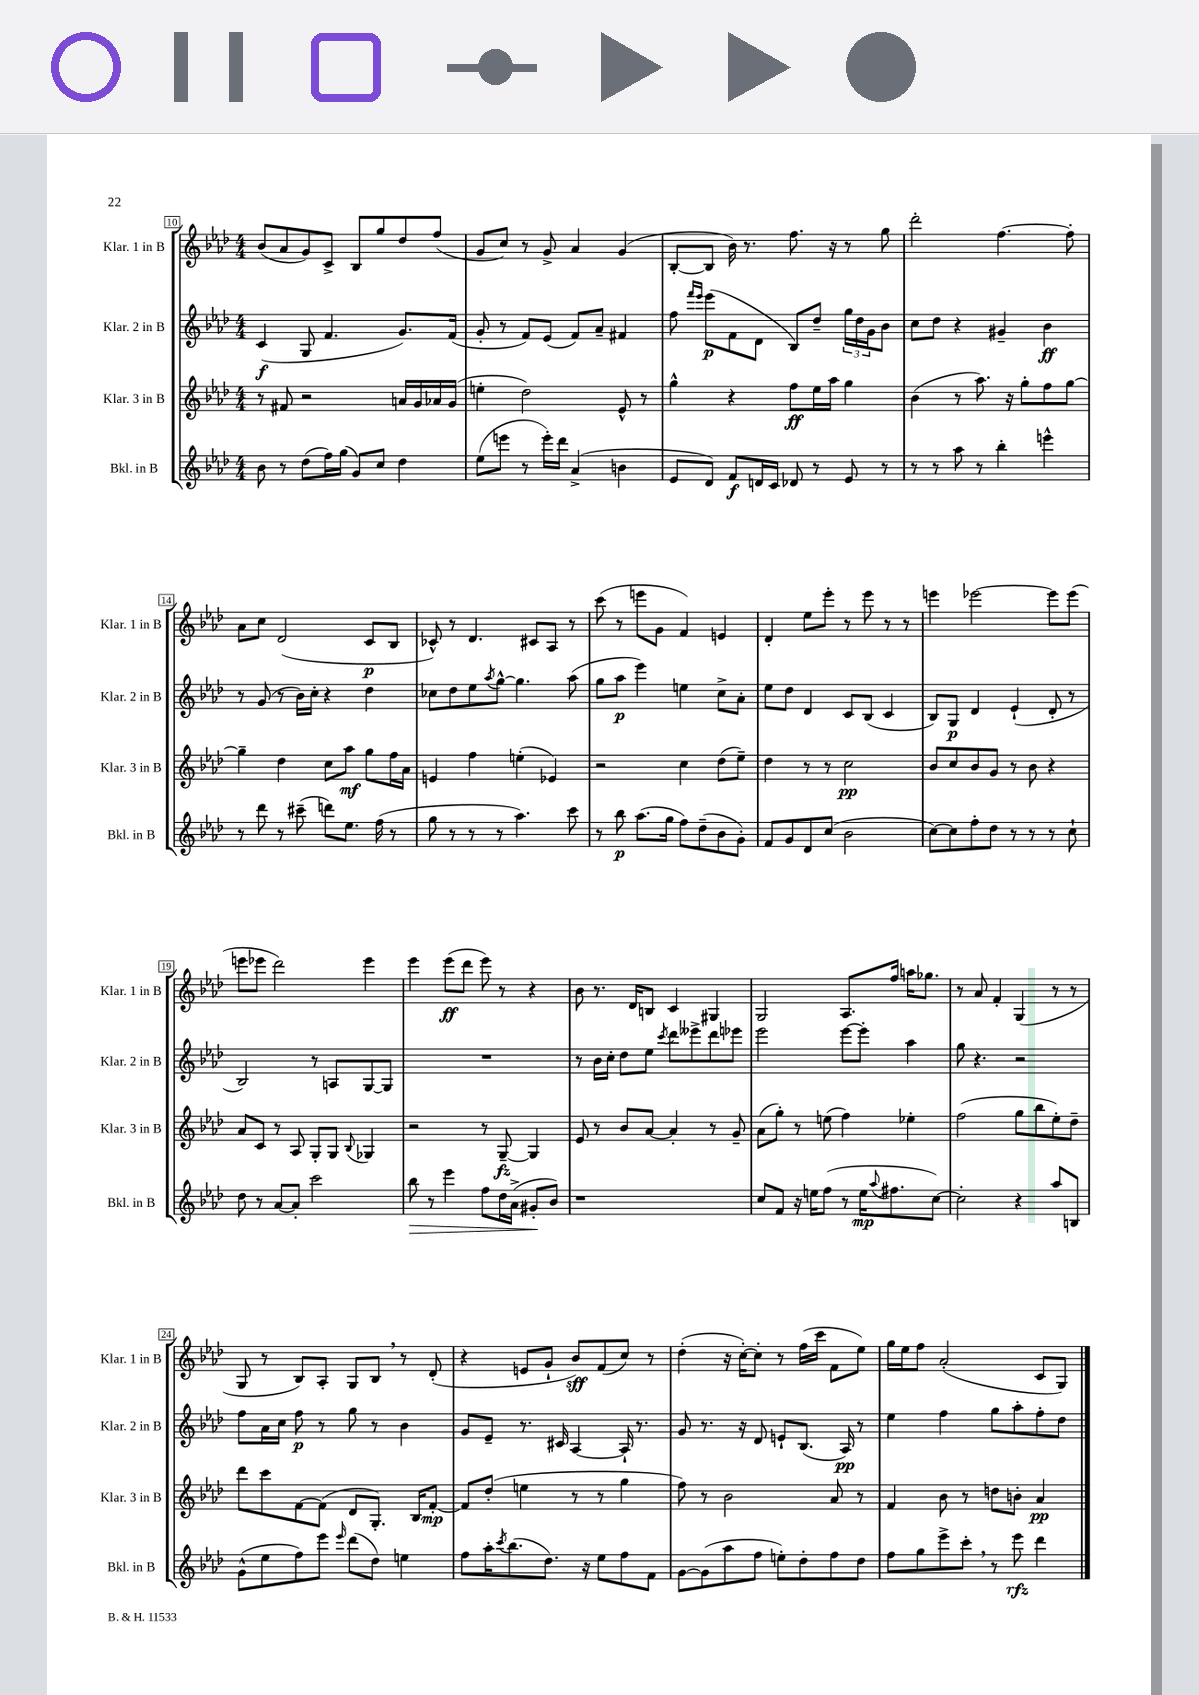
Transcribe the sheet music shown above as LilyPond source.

<<
\new StaffGroup <<
\new Staff = "s0" \with { instrumentName = "Klar. 1 in B" shortInstrumentName = "Klar. 1 in B" } {
    \clef treble \key aes \major \numericTimeSignature \time 4/4
    bes'8( aes'8 g'8) c'8-> bes8 g''8 des''8 f''8( |
    g'8 c''8) r8 g'8-> aes'4 g'4( |
    bes8~-. bes8 bes'16) r8. f''8. r16 r8 g''8 |
    des'''2-. f''4.~ f''8-. |
    aes'8 c''8 des'2( c'8\p bes8 |
    ces'8-^) r8 des'4. cis'8 aes8 r8 |
    c'''8( r8 e'''8 g'8 f'4) e'4 |
    des'4-. ees''8 ees'''8-. r8 ees'''8 r8 r8 |
    e'''4 ees'''2~ ees'''8 ees'''8( |
    e'''8 ees'''8 des'''2) ees'''4 |
    ees'''4 ees'''8\ff( des'''8 ees'''8) r8 r4 |
    bes'8 r8. des'16 b8 c'4 gis4 |
    g2 aes8. f''16 a''16 ges''8. |
    r8 aes'8 f'4-. g4( r8 r8 |
    g8 r8 bes8) aes8-. g8 bes8 \breathe r8 des'8-.( |
    r4 e'8 g'8-! bes'8\sff) f'8( c''8) r8 |
    des''4-.( r16 c''16~-.) c''8-. r8 f''16( c'''16 f'8 ees''8) |
    g''16 ees''16 f''8 aes'2-.( c'8 g8) \bar "|." |
}
\new Staff = "s1" \with { instrumentName = "Klar. 2 in B" shortInstrumentName = "Klar. 2 in B" } {
    \clef treble \key aes \major \numericTimeSignature \time 4/4
    c'4\f( g8 f'4. g'8.) f'16( |
    g'8-. r8 f'8) ees'8( f'8) aes'8-- fis'4 |
    f''8 \grace { f'''16 ees'''16 } ees'''8\p( f'8 des'8 bes8) des''8-- \tuplet 3/2 { g''16 des''16 g'16 } bes'8 |
    c''8 des''8 r4 gis'4-- bes'4\ff |
    r8 g'8( r8 bes'16) c''16-. r4 des''4 |
    ces''8 des''8 ees''8 \acciaccatura { aes''8 } g''8~-^ g''4. aes''8( |
    g''8 aes''8\p ees'''4) e''4 c''8-> aes'8-. |
    ees''8 des''8 des'4 c'8 bes8( c'4 |
    bes8) g8\p des'4 ees'4-!( des'8-. r8 |
    bes2) r8 a8 g8~ g8 |
    R1 |
    r8 bes'16 c''16-. des''8 ees''8 \acciaccatura { c'''8 } des'''8 eeses'''8-> des'''8 ees'''8 |
    ees'''2 ees'''8~ ees'''8-. aes''4 |
    g''8 r4. r2 |
    f''8 aes'16 c''16 f''8\p r8 g''8 r8 bes'4 |
    g'8 ees'8-- r8. cis'16 aes4~ aes16-! r8. |
    g'8 r8. r16 des'8 e'8-! bes8.( aes16\pp) r8 |
    ees''4 f''4 g''8 aes''8-. f''8-. des''8 \bar "|." |
}
\new Staff = "s2" \with { instrumentName = "Klar. 3 in B" shortInstrumentName = "Klar. 3 in B" } {
    \clef treble \key aes \major \numericTimeSignature \time 4/4
    r8 fis'8 r2 a'16 g'16 aes'16 g'16( |
    e''4-. des''2) ees'8-^ r8 |
    g''4-^ r4 f''8\ff ees''16 aes''16 g''4 |
    bes'4( r8 aes''8.) r16 g''8-. f''8 g''8~ |
    g''4-- des''4 c''8 aes''8\mf g''8 f''16 aes'16 |
    e'4 f''4 e''4-.( ees'4) |
    r2 c''4 des''8( ees''8--) |
    des''4 r8 r8 c''2\pp |
    bes'8 c''8 bes'8 g'8 r8 bes'8 r4 |
    aes'8 c'8 r8 aes8 g8-. g8 \appoggiatura { bes8 } ges4 |
    r2 r8 g8~--\fz g4 |
    ees'8 r8 bes'8 aes'8~ aes'4-. r8 g'8-- |
    aes'8( g''8-.) r8 e''8( f''4) ees''4-. |
    f''2( g''8 bes''8 ees''8-.) des''8-- |
    des'''8 c'''8 f'8~ f'8( des'8 g8.-.) bes16 f'8~-.\mp |
    f'8 des''8-.( e''4 r8 r8 g''4 |
    f''8) r8 bes'2 aes'8 r8 |
    f'4 bes'8 r8 d''8 b'8-. aes'4\pp \bar "|." |
}
\new Staff = "s3" \with { instrumentName = "Bkl. in B" shortInstrumentName = "Bkl. in B" } {
    \clef treble \key aes \major \numericTimeSignature \time 4/4
    bes'8 r8 des''8( f''16) g''16( g'8) c''8 des''4 |
    ees''8( e'''8 r8 e'''16-.) des'''16 aes'4->( b'4 |
    ees'8 des'8) f'8\f d'16 c'16 des'8 r8 ees'8 r8 |
    r8 r8 aes''8 r8 bes''4-. e'''4-^ |
    r8 des'''8 r8 cis'''8--( d'''8) ees''8. f''16( r8 |
    g''8 r8 r8 r8 aes''4.) c'''8 |
    r8 bes''8\p aes''8.( g''16 f''8) des''8--( bes'8 g'8-.) |
    f'8 g'8 des'8 c''8( bes'2 |
    c''8~) c''8 f''8-. des''8 r8 r8 r8 c''8-! |
    des''8 r8 aes'8~ aes'8-. c'''2 |
    bes''8\> r8 ees'''4 f''8 des''16 aes'16->( gis'8-.\! bes'8) |
    r1 |
    c''8 f'8 r16 e''16 f''8( r8 e''16\mp \appoggiatura { aes''8 } fis''8. c''8~) |
    c''2-. r4 aes''8 b8 |
    g'8-^( ees''8 f''8) ees'''8 \grace { ees'''16 } des'''8( des''8) e''4 |
    f''8 aes''16-. \acciaccatura { c'''8 } bes''8.( des''8.) r16 ees''8 f''8 f'8 |
    g'8~ g'8( aes''8 f''8 e''8-.) des''8-. f''8 des''8 |
    f''8 g''8 ees'''8-> c'''8-. \breathe r8 ees'''8\rfz des'''4 \bar "|." |
}
>>
>>
\layout { \context { \Score currentBarNumber = #10 \override BarNumber.stencil = #(make-stencil-boxer 0.1 0.3 ly:text-interface::print) } }
